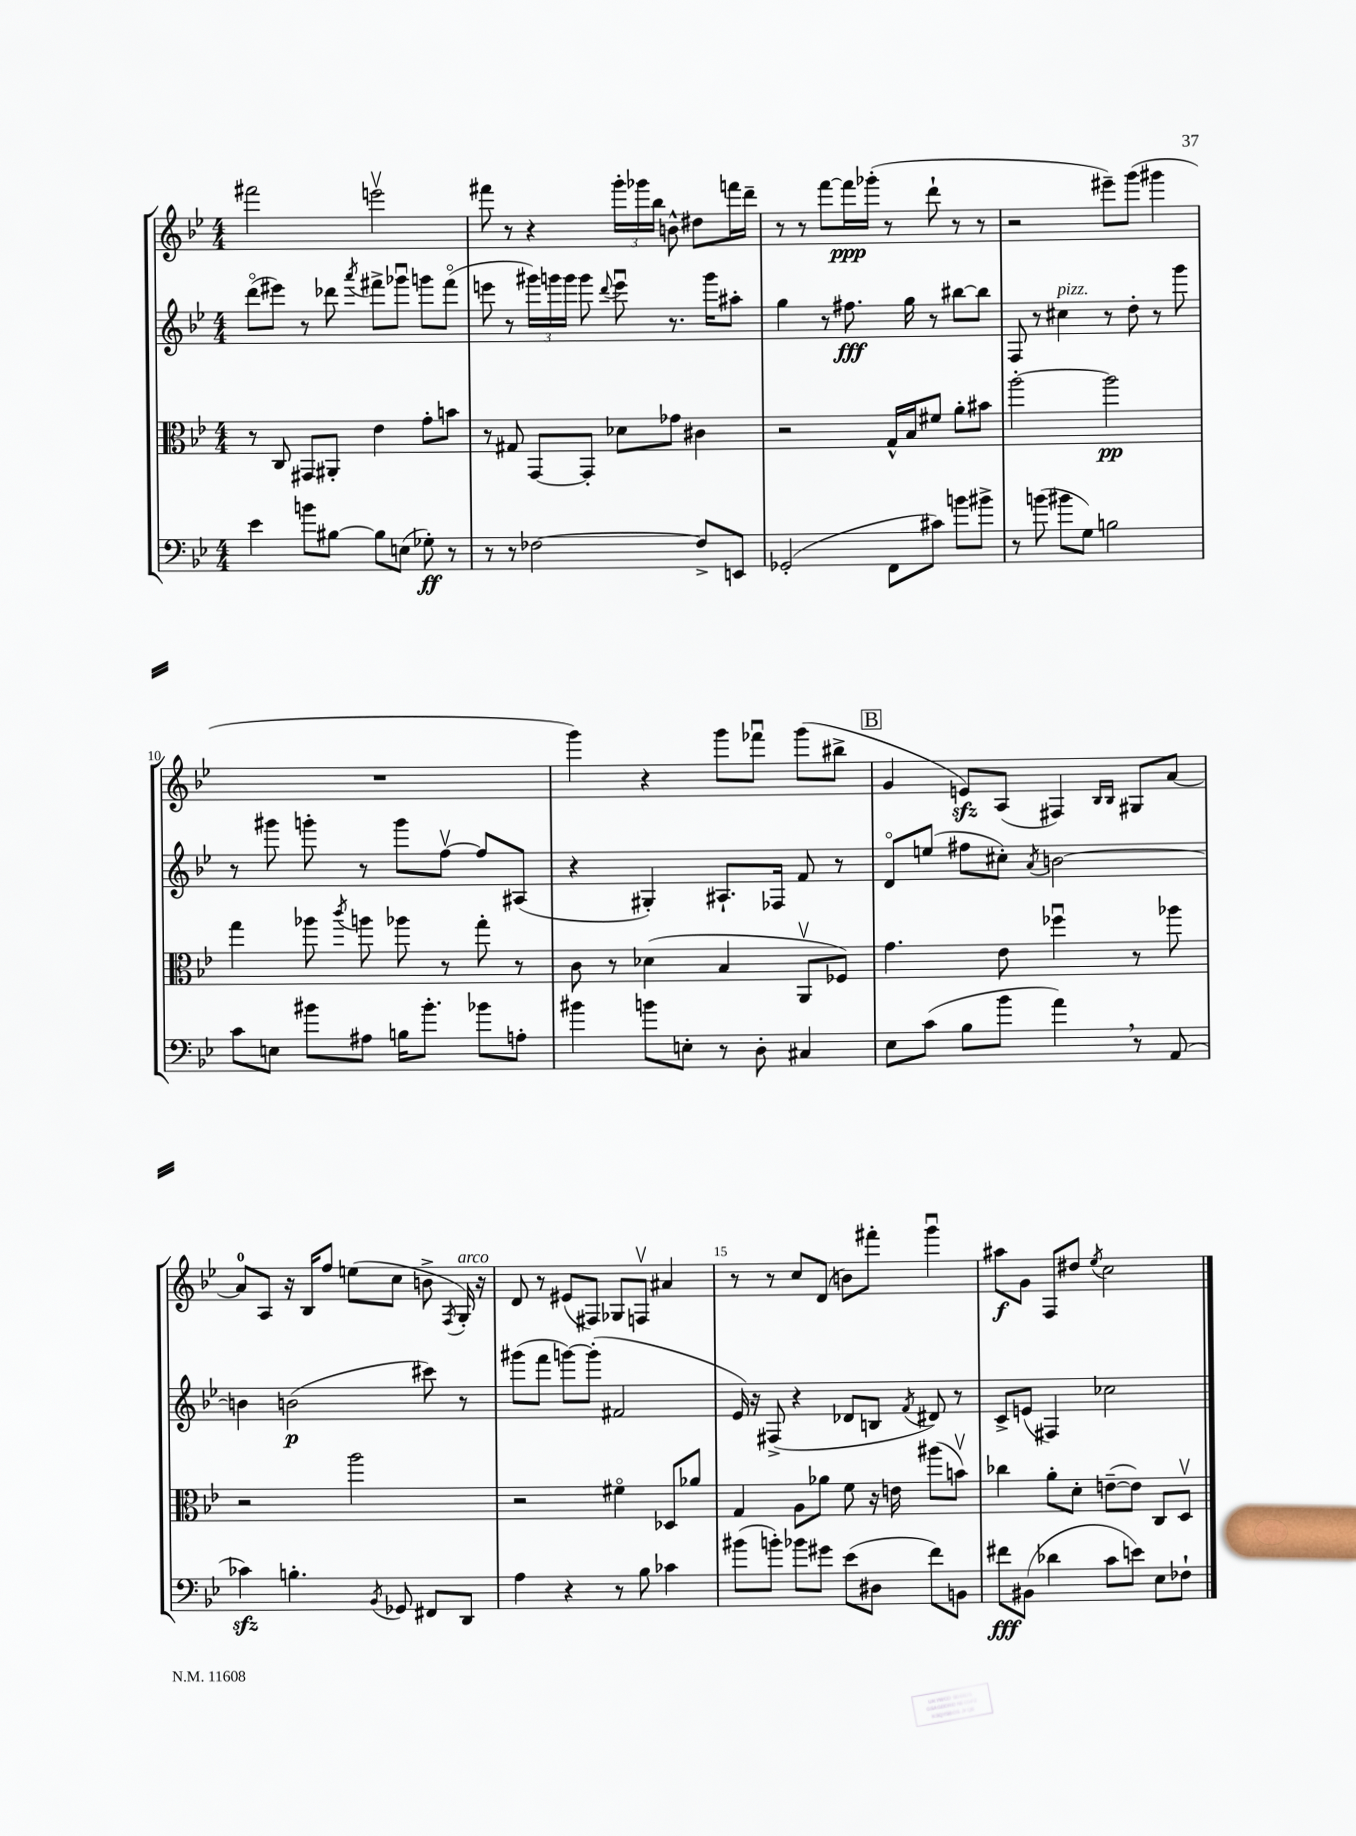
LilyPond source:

<<
\new StaffGroup <<
\new Staff = "s0" {
    \clef treble \key bes \major \numericTimeSignature \time 4/4
    \autoBeamOff fis'''2 e'''2\upbow |
    fis'''8 r8 r4 \tuplet 3/2 { g'''16[-. ges'''16 bes''16] } b'8-^ dis''8[ f'''16 d'''16]-- |
    r8 r8 f'''8[~ f'''16\ppp ges'''16]-.( r8 d'''8-! r8 r8 |
    r2 eis'''8[--) g'''8]( gis'''4 |
    R1 |
    g'''4) r4 g'''8[ fes'''8]\downbow g'''8[( bis''8]-> |
    \mark \markup { \box "B" } g'4 e'8[\sfz) a8]( fis4) \grace { bes16[ bes16] } gis8[ a'8]~ |
    a'8[-0 a8] r16 bes16[ f''8] e''8[( c''8] b'8-> \acciaccatura { f8 } g16-.^\markup { \italic "arco" }) r16 |
    d'8 r8 eis'8[( fis8]) ges8[ f8]\upbow ais'4 |
    r8 r8 c''8[ d'8]( b'8[) fis'''8]-. g'''4\downbow |
    ais''8[\f g'8] f8[ dis''8] \acciaccatura { ees''8 } c''2 \bar "|." |
}
\new Staff = "s1" {
    \clef treble \key bes \major \numericTimeSignature \time 4/4
    \autoBeamOff d'''8[\flageolet( eis'''8]) r8 des'''8 \acciaccatura { a'''8 } fis'''8[-> ges'''8]\downbow g'''8[ fis'''8]\flageolet( |
    e'''8 r8 \tuplet 3/2 { gis'''16[) g'''16 g'''16] } g'''8 \appoggiatura { d'''8 } e'''8\downbow r8. g'''16[ ais''8]-. |
    g''4 r8 fis''8.\fff g''16 r8 bis''8[~ bis''8] |
    f8 r8 cis''4^\markup { \italic "pizz." } r8 d''8-. r8 g'''8 |
    r8 gis'''8 g'''8-. r8 g'''8[ f''8]~\upbow f''8[ ais8]( |
    r4 gis4-.) ais8.[-! fes16] f'8 r8 |
    \mark \markup { \box "B" } d'8[\flageolet e''8]( fis''8[ cis''8]-.) \acciaccatura { a'8 } b'2~ |
    b'4 b'2\p( cis'''8) r8 |
    gis'''8[( f'''8] g'''8[~) g'''8]-.( fis'2 |
    ees'16) r16 fis8->( r4 des'8[ b8] \acciaccatura { f'8 } dis'8) r8 |
    c'8[-> e'8]( fis4) ces''2 \bar "|." |
}
\new Staff = "s2" {
    \clef alto \key bes \major \numericTimeSignature \time 4/4
    \autoBeamOff r8 c8 gis,8[ ais,8]-. ees'4 g'8[-. b'8] |
    r8 gis8 g,8[~ g,8]-. des'8[ ges'8] cis'4 |
    r2 g16[-^ bes16 fis'8] a'8[-. bis'8] |
    a''2~-. a''2\pp |
    g''4 aes''8 \acciaccatura { c'''8 } a''8 aes''8 r8 g''8-. r8 |
    c'8 r8 des'4( bes4 a,8[\upbow fes8]) |
    \mark \markup { \box "B" } g'4. ees'8 fes''4\downbow r8 aes''8 |
    r2 a''2 |
    r2 fis'4\flageolet des8[ aes'8] |
    g4 a8[ aes'8] f'8 r16 e'16 ais''8[( b'8]\upbow) |
    ces''4 a'8[-. d'8]-. e'8[~--( e'8]) c8[ d8]\upbow \bar "|." |
}
\new Staff = "s3" {
    \clef bass \key bes \major \numericTimeSignature \time 4/4
    \autoBeamOff ees'4 b'8[ bis8]~ bis8[ e8]( ges8-.\ff) r8 |
    r8 r8 fes2~ fes8[-> e,8] |
    ges,2-.( f,8[ cis'8]) b'8[ bis'8]-> |
    r8 b'8( bis'8[ g8]) b2 |
    c'8[ e8] bis'8[ ais8] b16[ bis'8.]-. bes'8[ a8]-. |
    bis'4 b'8[ e8]-. r8 d8-. cis4 |
    \mark \markup { \box "B" } ees8[ c'8]( bes8[ bes'8] a'4) \breathe r8 a,8( |
    ces'4\sfz) b4.-. \acciaccatura { bes,8 } ges,8 fis,8[ d,8] |
    a4 r4 r8 bes8 ces'4 |
    bis'8[( b'8]-.) bes'8[ gis'8] ees'8[( dis8] f'8[) b,8] |
    fis'8[\fff bis,8]( des'4 c'8[ e'8]) ees8[ fes8]-! \bar "|." |
}
>>
>>
\layout { \context { \Score currentBarNumber = #6 \override BarNumber.break-visibility = ##(#f #t #t) barNumberVisibility = #(every-nth-bar-number-visible 5) } }
